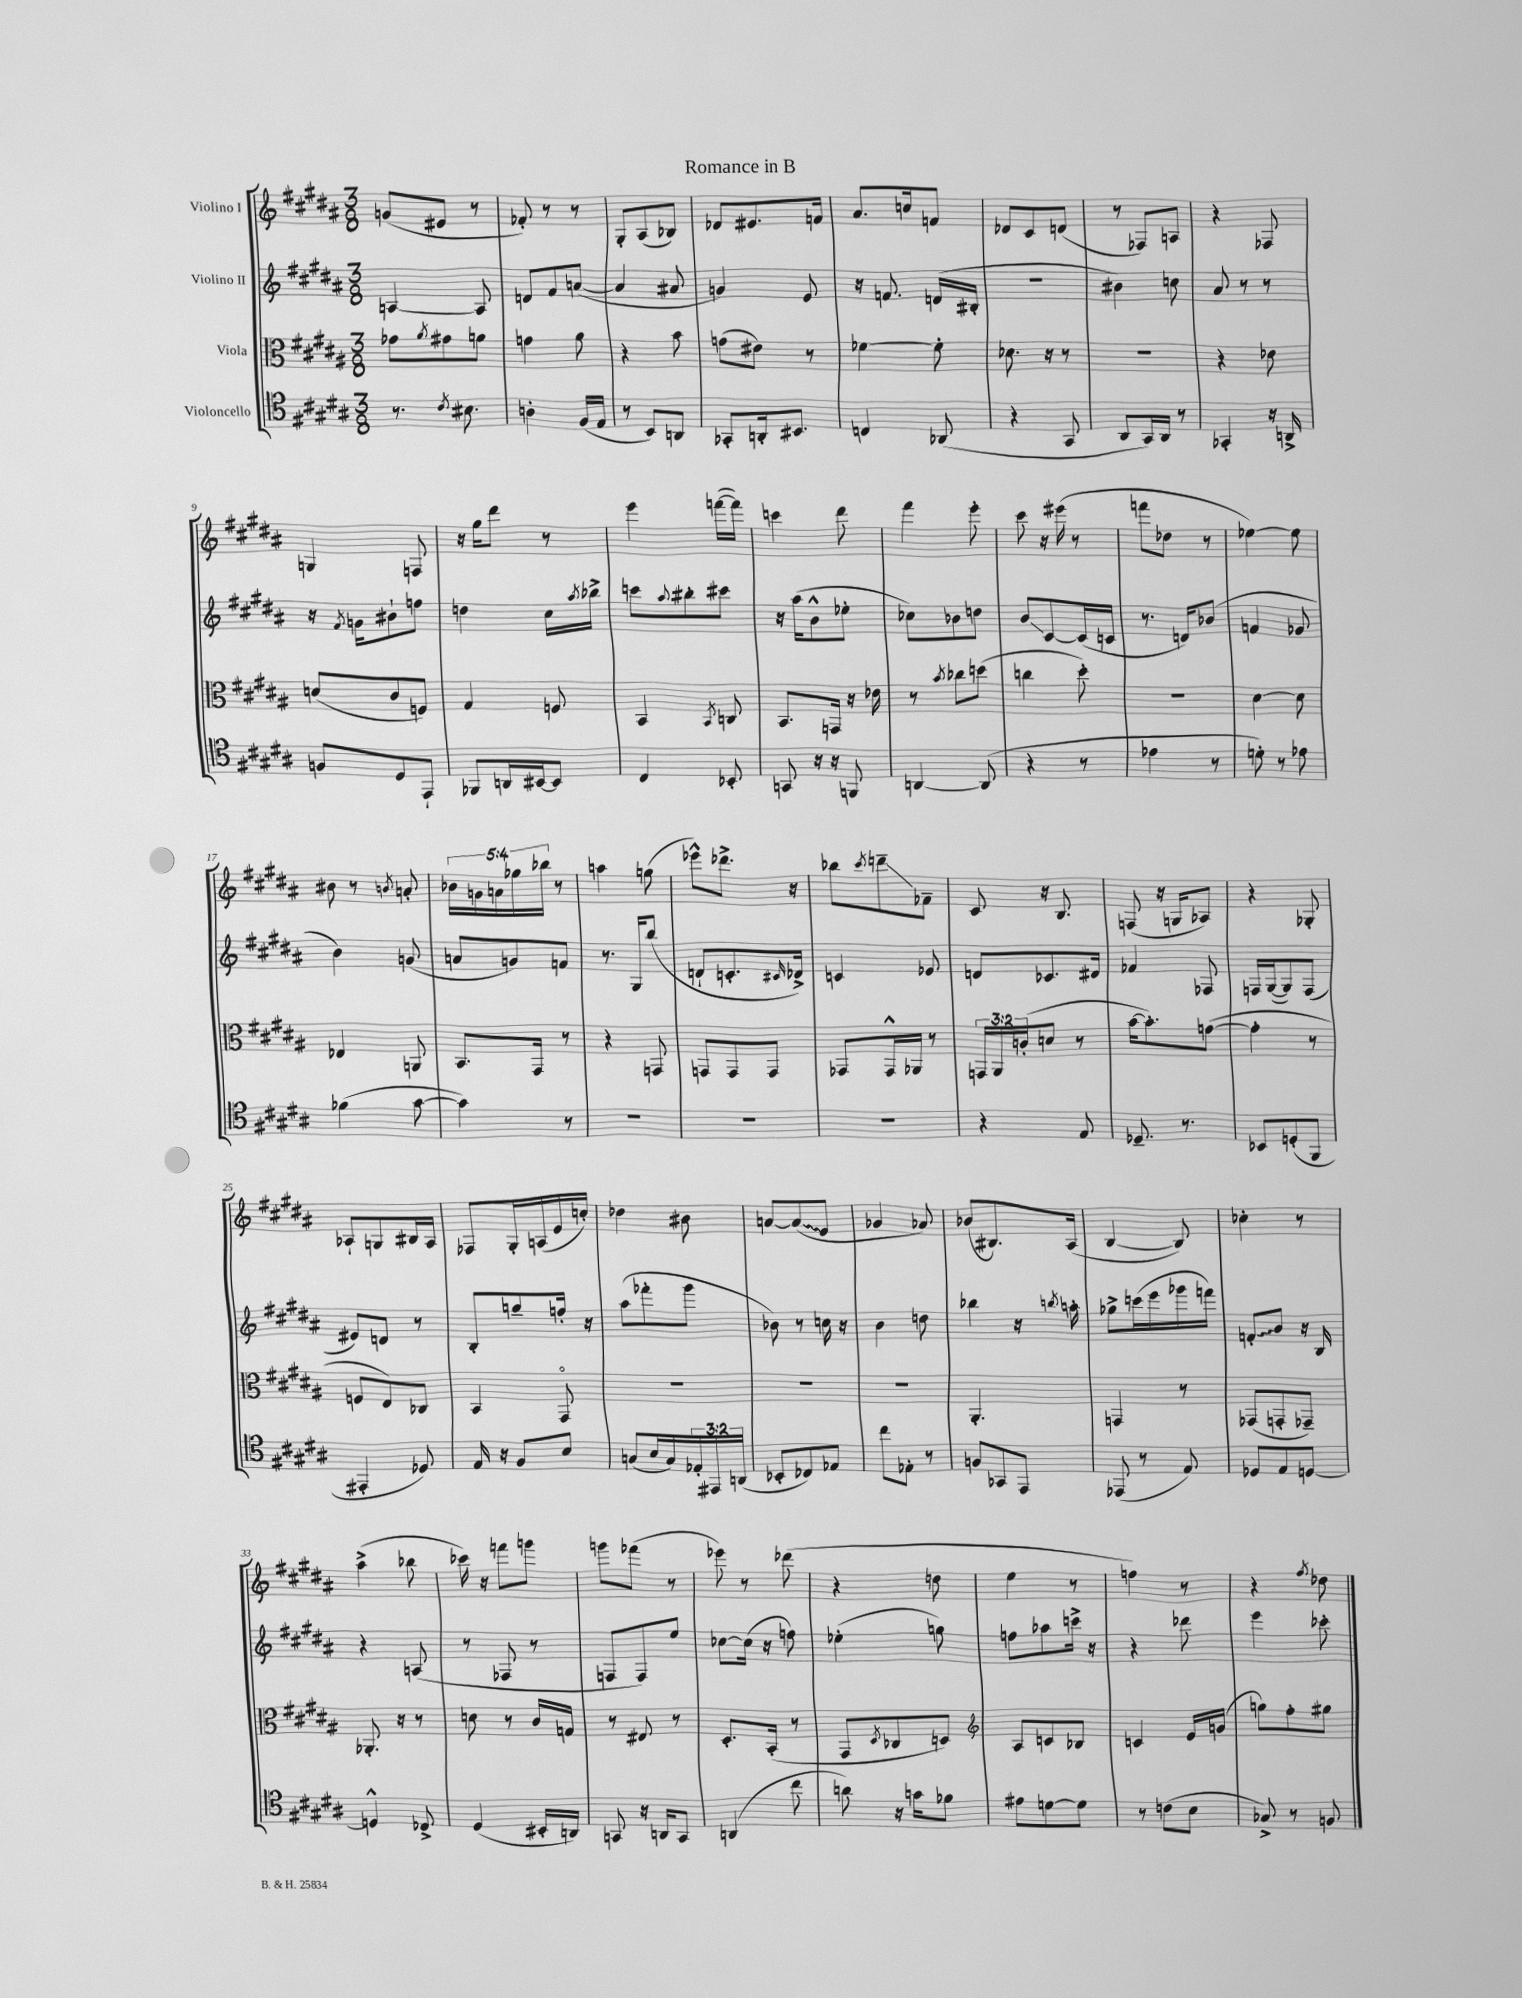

**kern	**kern	**kern	**kern
*staff4	*staff3	*staff2	*staff1
*clefC4	*clefC3	*clefG2	*clefG2
*k[f#c#g#d#a#]	*k[f#c#g#d#a#]	*k[f#c#g#d#a#]	*k[f#c#g#d#a#]
*M3/8	*M3/8	*M3/8	*M3/8
8.r	8g-\L	[4A/	(8g/L
.	8qa#/	.	.
.	8g#\	.	8e#/J
8qc#/	.	.	.
8.B#\	.	.	.
.	8a\J	8A/]	8r
=	=	=	=
4A'\	4g\	8d/L	8f-'/)
.	.	8f#/	8r
(16F#/LL	8a#\	([8a/J	8r
16E/JJ	.	.	.
=	=	=	=
8r	4r	4a/]	8G#'/L
8BB/L)	.	.	(8A#/
8AA/J	8b\	8a#/	8B-/J)
=	=	=	=
8GG-'/L	(8g\L	4g/)	8d-/L
16AA'/k	8e#\J)	.	8.e#/
8.BB#/J	.	.	.
.	8r	8e/	.
.	.	.	16f/Jk
=	=	=	=
4C/	[4f-\	16r	8.a#/L
.	.	8.f/	.
.	.	.	16cc/k
(8AA-/	8f-'\]	(16d/LL	8f/J
.	.	16B#'/JJ	.
=	=	=	=
4r	8.d-\	4.r	8d-/L
.	.	.	8c#/
.	16r	.	.
8GG#/	8r	.	(8d/J
=	=	=	=
8AA#/L	4.r	4b#\)	8r
16GG#/L)	.	.	8F-/L)
16AA#/JJ	.	.	.
8r	.	8cc\	8A/J
=	=	=	=
4GG-'/	4r	8a#/	4r
.	.	8r	.
16r	8e-\	8r	8F-/
16AA^/	.	.	.
=	=	=	=
8F/L	(8d/L	16r	4G/
.	.	8qf#/	.
.	.	16g\LK	.
8D#/	8c#/	8b#`\	.
8EE`/J	8F/J)	8ff\J	8F/
=	=	=	=
8FF-/L	4G#/	4dd\	16r
.	.	.	16gg#\LK
16AA/L	.	.	8ddd#\J
[16BB#/J	.	.	.
8BB#/]J	8F/	16cc#\LL	8r
.	.	8qaa#/	.
.	.	16bb-^\JJ	.
=	=	=	=
4C#/	4BB/	8ccc\L	4eee\
.	.	8qqaa#/	.
.	.	8bb#'\	.
.	8qBB/	.	.
8BB-'/	8C/	8ccc#\J	([16fff\LL
.	.	.	16fff\]JJ)
=	=	=	=
8GG/	8.BB/L	16r	4ccc\
.	.	(16aa#\LK	.
16r	.	8b^^\	.
16r	16GG/Jk	.	.
8FF/	16r	8ee-'\J	8ddd#\
.	16e-\	.	.
=	=	=	=
[4AA/	8r	8cc-\L)	4fff#\
.	8qb/	.	.
.	8cc-\L	8b-\	.
(8AA/]	(8dd\J	8dd\J	8eee'\
=	=	=	=
4r	4cc\	8b/L	8ccc#\
.	.	[8c#/	16r
.	.	.	(16eee#\
8r	8dd#'\)	(16c#/]L	8r
.	.	16c/JJ	.
=	=	=	=
4e-\	4.r	8.r	8fff\L
.	.	.	8dd-\J
.	.	16d/LK)	.
8r	.	(8b-/J	8r
=	=	=	=
8d'\)	[4d#\	4f/	[4ee-\)
8r	.	.	.
8e-\	8d#\]	8g-/	8ee-\]
=	=	=	=
(4f-\	4E-/	4b\)	8b#\
.	.	.	8r
.	.	.	8qb/
[8g#\	8AA/	(8g/	8a'/
=	=	=	=
4g#\])	8.BB/L	8a/L	20b-\LL
.	.	.	20g\
.	.	.	20a\
.	.	8g/)	.
.	.	.	20gg-\
.	16GG#/Jk	.	.
.	.	.	20bb-\JJ
8r	8r	8f/J	8r
=	=	=	=
4.r	4r	8.r	4aa\
.	.	16G#/LK	.
.	8GG/	(8bb/J	(8gg\
=	=	=	=
4.r	8GG/L	8d`/L	8eee-^^\L)
.	8GG/	8.c'/	8.ddd-^\J
.	8GG/J	.	.
.	.	16qqc#/	.
.	.	16d-^/Jk)	16r
=	=	=	=
4.r	8GG-/L	4c/	8bb-\L
.	.	.	8qccc#/
.	16GG-^^/L	.	8ddd~\
.	16AA-/JJ	.	.
.	8r	8e-/	8f-~\J
=	=	=	=
4r	24GG/LL	8d/L	8c#/
.	24AA#/	.	.
.	(24c'/J	.	.
.	8d/J	8.c-/	16r
.	.	.	8.B/
8E/	8r	.	.
.	.	16d#/Jk	.
=	=	=	=
8.D-~/	[16b\LK	4f-/	(8F/
.	8.b'\])	.	.
.	.	.	16r
8.r	.	.	16G/LK
.	([8g\J	8F-/	8A-/J)
=	=	=	=
8BB-/L	4g'\]	16F/LL	4r
.	.	([16G#/J	.
(8D'/	.	8G#/])	.
8FF#/J	8r	(8F/J	8G-'/
=	=	=	=
4EE#'/	8F/L	8e#/L)	8A-`/L
.	8E/)	8d/J	8G/
8D-/)	8C-/J	8r	16B#/L
.	.	.	16A-/JJ
=	=	=	=
16E/	4BB/	8B'/L	8F-/L
16r	.	.	.
8F#/L	.	8gg~/	16G#'/L
.	.	.	(16A/
8B/J	8GG#o/	16ff'/Jk	16e/
.	.	16r	16cc'/JJ)
=	=	=	=
(8G/L	4.r	(8aa#\L	4dd-\
16B/L	.	8fff-'\	.
16G/)	.	.	.
24E-'/	.	8ggg#\J	8b#\
24EE#/	.	.	.
(24AA/JJ	.	.	.
=	=	=	=
8BB-'/L	4.r	8b-\)	[8a/L
8C-/)	.	8r	(8a/]
8E-/J	.	16cc\	8e/J
.	.	16r	.
=	=	=	=
8cc#\L	4.r	4b\	4g-/
8E-'\J	.	.	.
8r	.	8dd\	8a-/)
=	=	=	=
8F/L	4.AA#'/	4bb-\	(8b-/L
8GG-/	.	.	8.B#/)
8EE/J	.	16r	.
.	.	8qbb/	.
.	.	16aa'\	(16A#/Jk
=	=	=	=
(8EE-/	4GG/	8gg-^\L	[4B/
8r	.	(16ccc\L	.
.	.	16eee\	.
8E/)	8r	16ggg-\	8B/])
.	.	16fff\JJ)	.
=	=	=	=
8D-/L	(8GG-/L	8f'/L	4cc-'\
8E/	8GG'/	8b/J	.
[8D/J	8GG-~/J)	16r	8r
.	.	16B/	.
=	=	=	=
4D^^/]	8.AA-'/	4r	(4aa#^\
.	16r	.	.
8C-^/	8r	(8A/	8bb-\
=	=	=	=
(4D#/	8d\	8r	16ccc-\)
.	.	.	16r
.	8r	8F-/	8fff\L
16BB#'/LL	16c#/LL	8r	8ggg\J
16AA/JJ)	16G/JJ	.	.
=	=	=	=
8GG/	8r	8F/L	8ggg\L
16r	8E#/	8F/)	(8fff-\J
16AA/LK	.	.	.
8GG/J	8r	8ee/J	8r
=	=	=	=
(4AA/	8.D#'/L	[8cc-\L	8eee-\)
.	.	(16cc-\]Jk	8r
.	(16BB'/Jk	16r	.
8cc#\	8r	8ff\)	(8ddd-\
=	=	=	=
8a\)	8GG#/L	(4ee-'\	4r
.	8qD#/	.	.
16r	8C-/	.	.
16g\LK	.	.	.
8f-\J	8D/J)	8gg\)	8dd\
=	=	=	=
*	*clefG2	*	*
8e#\L	8A#/L	8ff\L	4ee\
[8d\	8c/	8aa-\	.
8d\]J	8B-/J	16ccc^\Jk	8r
.	.	16r	.
=	=	=	=
8r	4c/	4r	4ff\)
(8c\L	.	.	.
8B\J	16e/LL	8ddd-\	8r
.	(16g/JJ	.	.
=	=	=	=
8G-^/)	8gg\L)	4eee\	4r
8r	8ff#'\	.	.
.	.	.	8qff#/
8F/	8gg#\J	8ccc-'\	8dd-\
==	==	==	==
*-	*-	*-	*-
